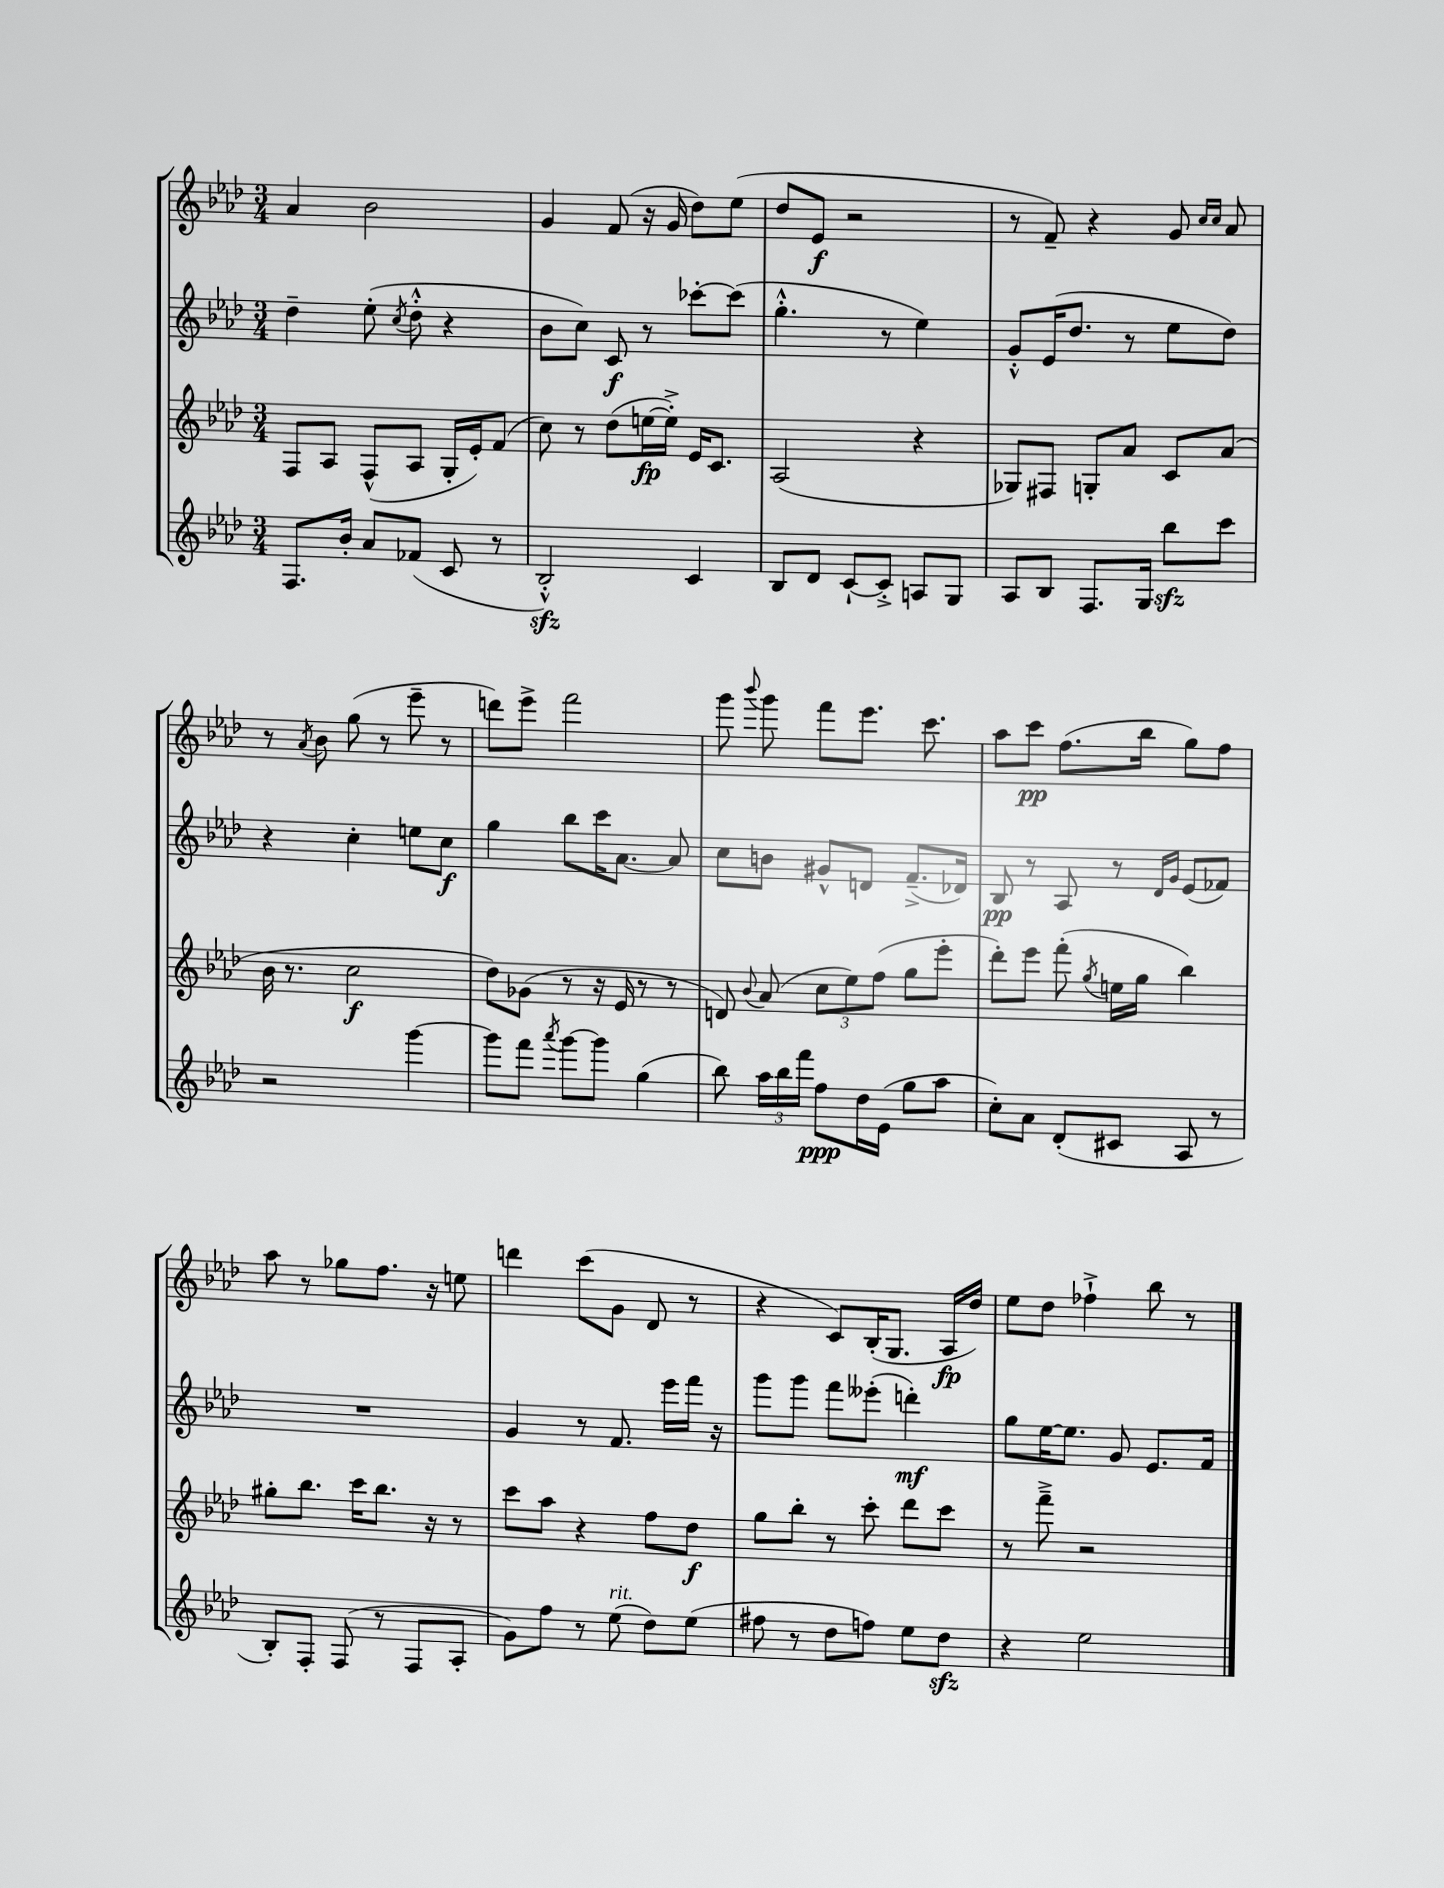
<<
\new StaffGroup <<
\new Staff = "s0" {
    \clef treble \key aes \major \numericTimeSignature \time 3/4
    \autoBeamOff aes'4 bes'2 |
    g'4 f'8( r16 g'16 des''8[) ees''8]( |
    des''8[ ees'8]\f r2 |
    r8 f'8--) r4 g'8 \grace { c''16[ c''16] } aes'8 |
    r8 \acciaccatura { aes'8 } bes'8 g''8( r8 ees'''8-- r8 |
    d'''8[) ees'''8]-> f'''2 |
    g'''8 \appoggiatura { bes'''8 } g'''8 f'''8[ ees'''8.] c'''8. |
    aes''8[ c'''8]\pp f''8.[( bes''16] g''8[) f''8] |
    aes''8 r8 ges''8[ f''8.] r16 e''8 |
    d'''4 c'''8[( g'8] des'8 r8 |
    r4 c'8[) bes16-.( g8.] aes16[\fp des''16]) |
    ees''8[ des''8] fes''4-!-> bes''8 r8 \bar "|." |
}
\new Staff = "s1" {
    \clef treble \key aes \major \numericTimeSignature \time 3/4
    \autoBeamOff des''4-- ees''8-.( \acciaccatura { c''8 } des''8-.-^ r4 |
    bes'8[ c''8]) c'8\f r8 ces'''8[~-. ces'''8]( |
    g''4.-.-^ r8 ees''4) |
    g'8[-.-^ ees'16( des''8.] r8 ees''8[ des''8]) |
    r4 c''4-. e''8[ c''8]\f |
    g''4 bes''8[ c'''16 aes'8.]~ aes'8 |
    c''8[ b'8] gis'8[-^ d'8] f'8.[--->( des'16]) |
    bes8\pp r8 aes8 r8 \grace { des'16[ g'16] } ees'8[( fes'8]) |
    R2. |
    g'4 r8 f'8. ees'''16[ f'''16] r16 |
    g'''8[ g'''8] f'''8[ eeses'''8]-.( d'''4-.\mf) |
    g''8[ ees''16~ ees''8.] g'8 ees'8.[ f'16] \bar "|." |
}
\new Staff = "s2" {
    \clef treble \key aes \major \numericTimeSignature \time 3/4
    \autoBeamOff f8[ aes8] f8[-^( aes8] g16[-. ees'16-.) f'8]( |
    c''8) r8 des''8[( e''16~\fp e''16]-.->) ees'16[ c'8.] |
    aes2( r4 |
    ges8[) fis8] g8[-. aes'8] c'8[ aes'8]( |
    bes'16 r8. c''2\f |
    des''8[) ges'8]( r8 r16 ees'16 r8 r8 |
    d'8) \appoggiatura { bes'8 } aes'8( \tuplet 3/2 { c''8[ ees''8) f''8]( } g''8[ ees'''8]-. |
    des'''8[-.) ees'''8] f'''8-.( \acciaccatura { g''8 } e''16[ g''16] bes''4) |
    gis''8[-. bes''8.] c'''16[ bes''8.] r16 r8 |
    c'''8[ aes''8] r4 f''8[ des''8]\f |
    g''8[ bes''8]-. r8 c'''8-. des'''8[ c'''8] |
    r8 f'''8---> r2 \bar "|." |
}
\new Staff = "s3" {
    \clef treble \key aes \major \numericTimeSignature \time 3/4
    \autoBeamOff f8.[ bes'16]-. aes'8[ fes'8]( c'8 r8 |
    bes2-.-^\sfz) c'4 |
    bes8[ des'8] c'8[~-! c'8]-.-> a8[ g8] |
    aes8[ bes8] f8.[ g16] bes''8[\sfz c'''8] |
    r2 g'''4~ |
    g'''8[ f'''8] \acciaccatura { aes'''8 } g'''8[~ g'''8] g''4( |
    bes''8) \tuplet 3/2 { aes''16[ bes''16 f'''16] } f''8[\ppp des''16 ees'16]( g''8[ aes''8] |
    c''8[-.) aes'8] des'8[-.( cis'8] aes8 r8 |
    bes8[-.) f8]-. f8( r8 f8[ aes8]-. |
    g'8[) f''8] r8 ees''8^\markup { \italic "rit." }( des''8[) ees''8]( |
    fis''8 r8 des''8[ f''8]) ees''8[ des''8]\sfz |
    r4 ees''2 \bar "|." |
}
>>
>>
\layout { \context { \Score \remove "Bar_number_engraver" } }
